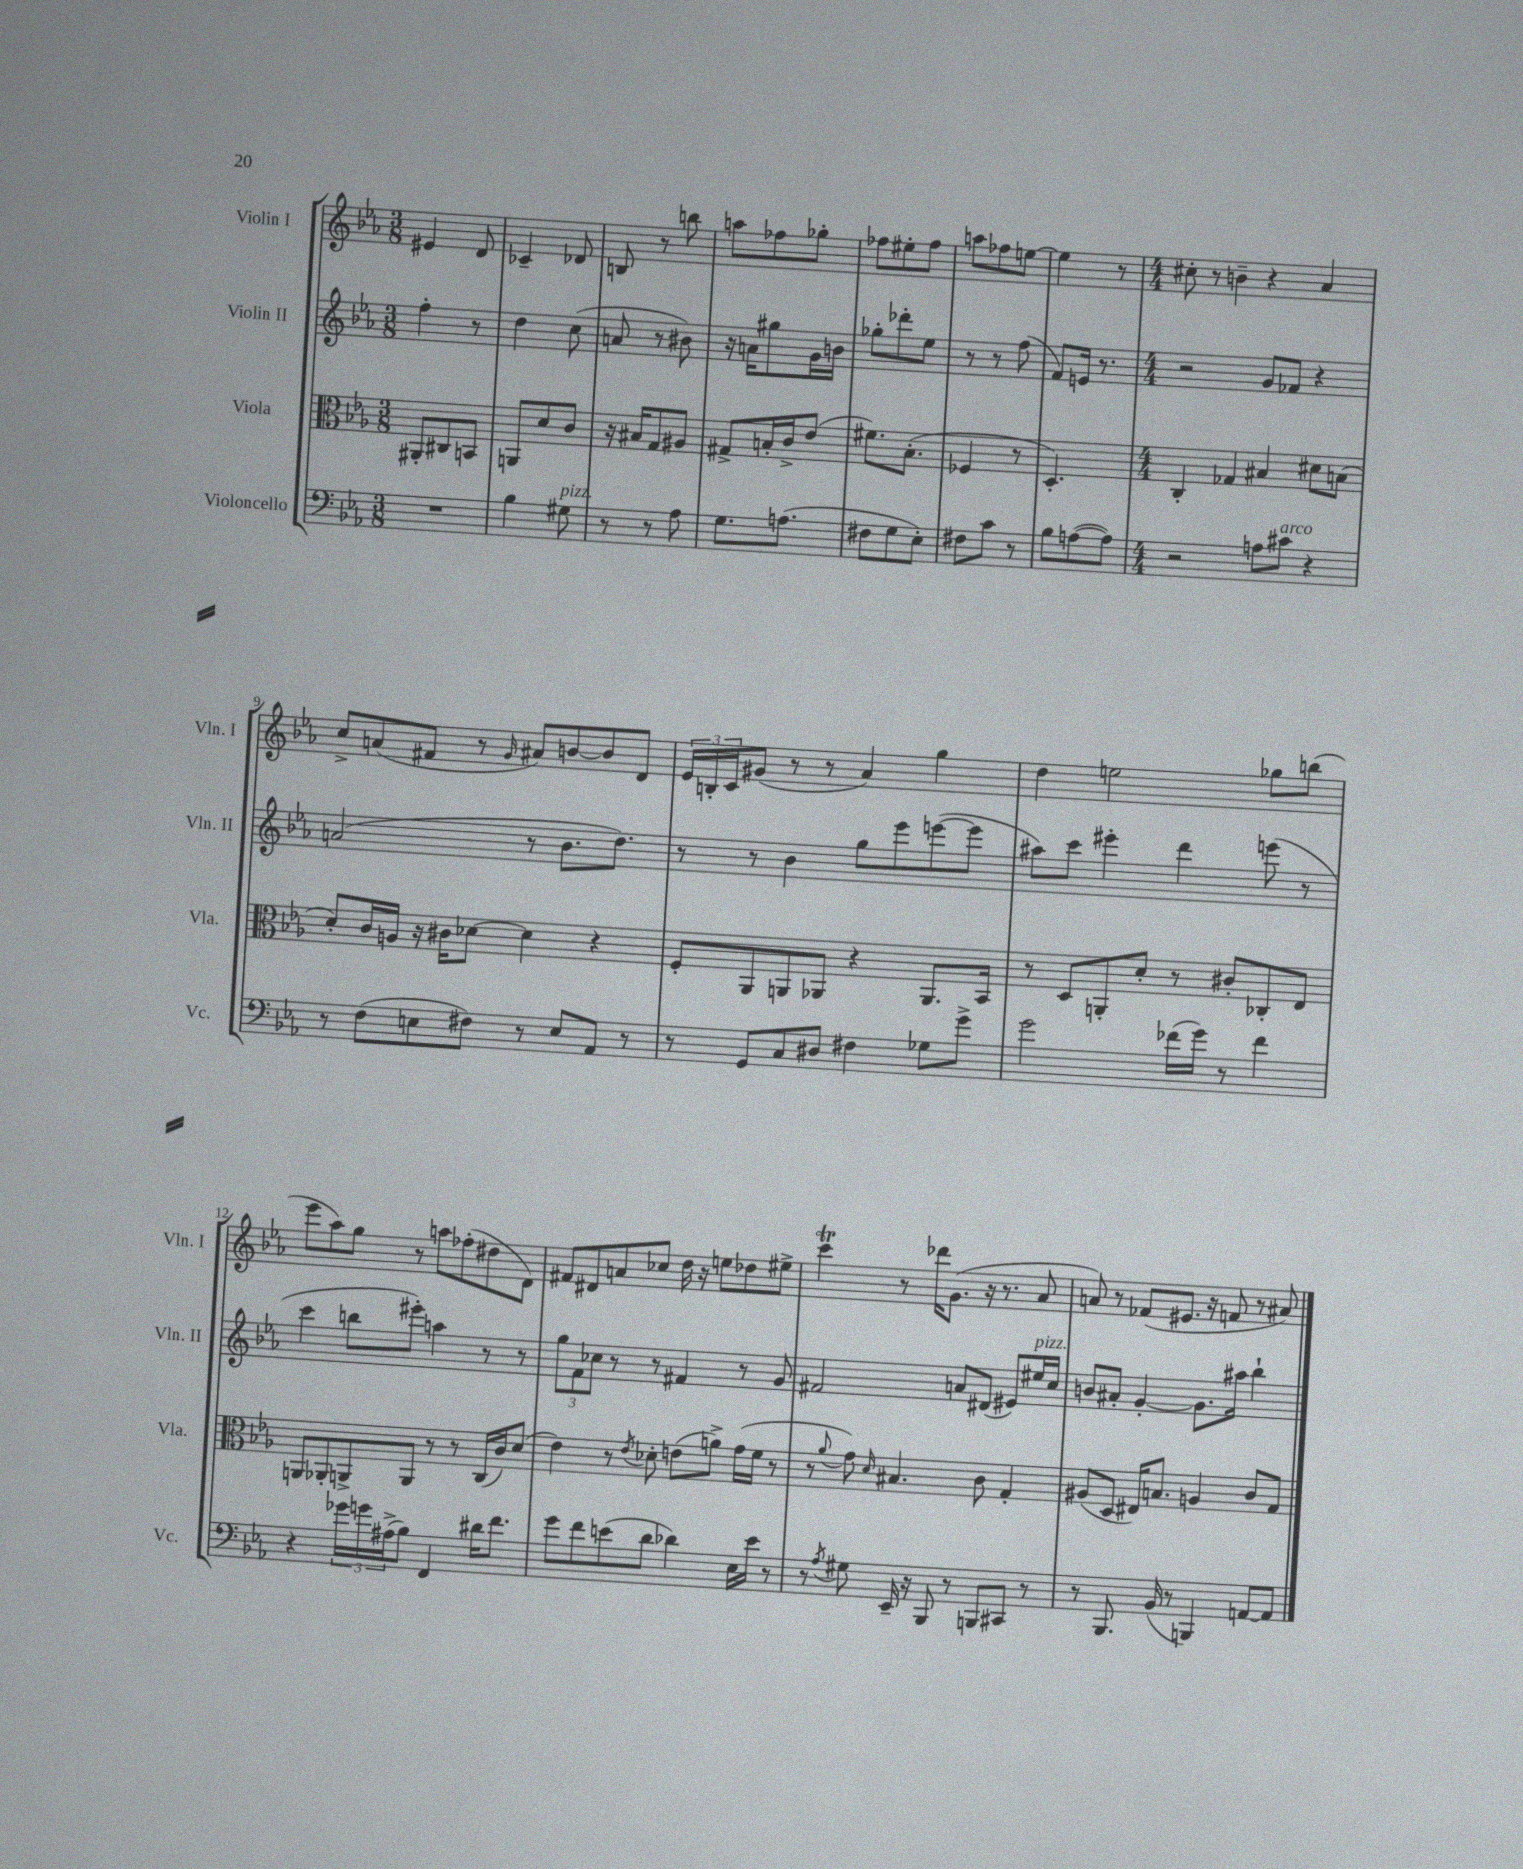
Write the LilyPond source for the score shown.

<<
\new StaffGroup <<
\new Staff = "s0" \with { instrumentName = "Violin I" shortInstrumentName = "Vln. I" } {
    \clef treble \key ees \major \numericTimeSignature \time 3/8
    eis'4 d'8 |
    ces'4-- des'8 |
    b8 r8 b''8 |
    a''8 fes''8 ges''8-. |
    fes''8 eis''8-. fes''8 |
    a''8 fes''8 e''8~ |
    e''4 r8 |
    \numericTimeSignature \time 4/4 cis''8-. r8 b'4-- r4 aes'4 |
    c''8-> a'8( fis'8 r8 \grace { g'16 } ais'8) b'8~ b'8 d'8 |
    \tuplet 3/2 { ees'16 b16-. c'16 } gis'8( r8 r8 aes'4) g''4 |
    d''4 e''2 ges''8 b''8( |
    ees'''8 aes''8) g''8 r8 a''8 fes''8-.( dis''8 d'8) |
    fis'8 dis'8 a'8 ces''8 d''16 r16 e''8 des''8 eis''8-> |
    c'''4\trill r8 des'''16 g'8.( r16 r8. aes'8 |
    a'8) r8 fes'8( eis'8. r16 f'8 r8 ais'8) \bar "|." |
}
\new Staff = "s1" \with { instrumentName = "Violin II" shortInstrumentName = "Vln. II" } {
    \clef treble \key ees \major \numericTimeSignature \time 3/8
    f''4-. r8 |
    d''4 c''8( |
    a'8 r8 bis'8) |
    r16 a'16 gis''8 g'16 b'16 |
    ges''8-. des'''8-. ees''8 |
    r8 r8 f''8( |
    f'8) e'16 r8. |
    \numericTimeSignature \time 4/4 r2 g'8 fes'8 r4 |
    a'2( r8 bes'8. d''8.) |
    r8 r8 bes'4 g''8 ees'''8 e'''8~( e'''8 |
    ais''8) c'''8 eis'''4-. d'''4 e'''8( r8 |
    c'''4 b''8 eis'''8-.) a''4 r8 r8 |
    \tuplet 3/2 { g''8 f'8 ces''8 } r8 r8 fis'4 r8 g'8 |
    fis'2 a'8 dis'8( eis'8) eis''16^\markup { \italic "pizz." } c''16 |
    b'8 ais'8-. g'4~-. g'8. ais''16 bes''4-! \bar "|." |
}
\new Staff = "s2" \with { instrumentName = "Viola" shortInstrumentName = "Vla." } {
    \clef alto \key ees \major \numericTimeSignature \time 3/8
    ais,8-. cis8 b,8 |
    a,8 d'8 c'8 |
    r16 bis16 g8 ais8 |
    gis8-> b16-. c'16-> ees'8( |
    fis'8.) bes8.-.( |
    fes4 r8 |
    d4.-.) |
    \numericTimeSignature \time 4/4 c4-. ges4 bis4 dis'8 b8( |
    d'8-.) c'16 a16 r16 cis'16 des'8~ des'4 r4 |
    f8-. aes,8 a,8 aes,8 r4 aes,8. bes,16 |
    r8 d8 a,8-. d'8-. r8 cis'8-. ces8-. ees8 |
    a,8 aes,8-. a,8-> a,8 r8 r8 c16( c'16) d'8( |
    ees'4) r8 \acciaccatura { ees'8 } des'8-. e'8( a'8->) g'16( f'16 r8 |
    r8 \appoggiatura { aes'8 } g'8) \grace { d'16 } bis4. c'8 g4-. |
    ais8( d8 eis16) b8. a4 c'8 g8 \bar "|." |
}
\new Staff = "s3" \with { instrumentName = "Violoncello" shortInstrumentName = "Vc." } {
    \clef bass \key ees \major \numericTimeSignature \time 3/8
    R4. |
    bes4 gis8^\markup { \italic "pizz." } |
    r8 r8 aes8 |
    g8. a8.( |
    fis8 g8 ees8-.) |
    fis8 c'8 r8 |
    bes8 a8~( a8) |
    \numericTimeSignature \time 4/4 r2 a8 cis'8^\markup { \italic "arco" } r4 |
    r8 f8( e8 fis8) r8 e8 aes,8 r8 |
    r8 g,8 c8 dis8 fis4 ges8 g'8-> |
    g'2 fes'16( g'16) r8 fes'4 |
    r4 \tuplet 3/2 { ges'16 g'16 ais16->( } bes8) f,4 dis'16 f'8. |
    g'8 f'8 e'8( d'8 des'4) ees16 e'16 r8 |
    r8 \acciaccatura { aes8 } gis8 ees,16-- r16 bes,,8 r8 b,,8 cis,8 r8 |
    r8 bes,,8. bes,16( r8 b,,4) a,8~ a,8 \bar "|." |
}
>>
>>
